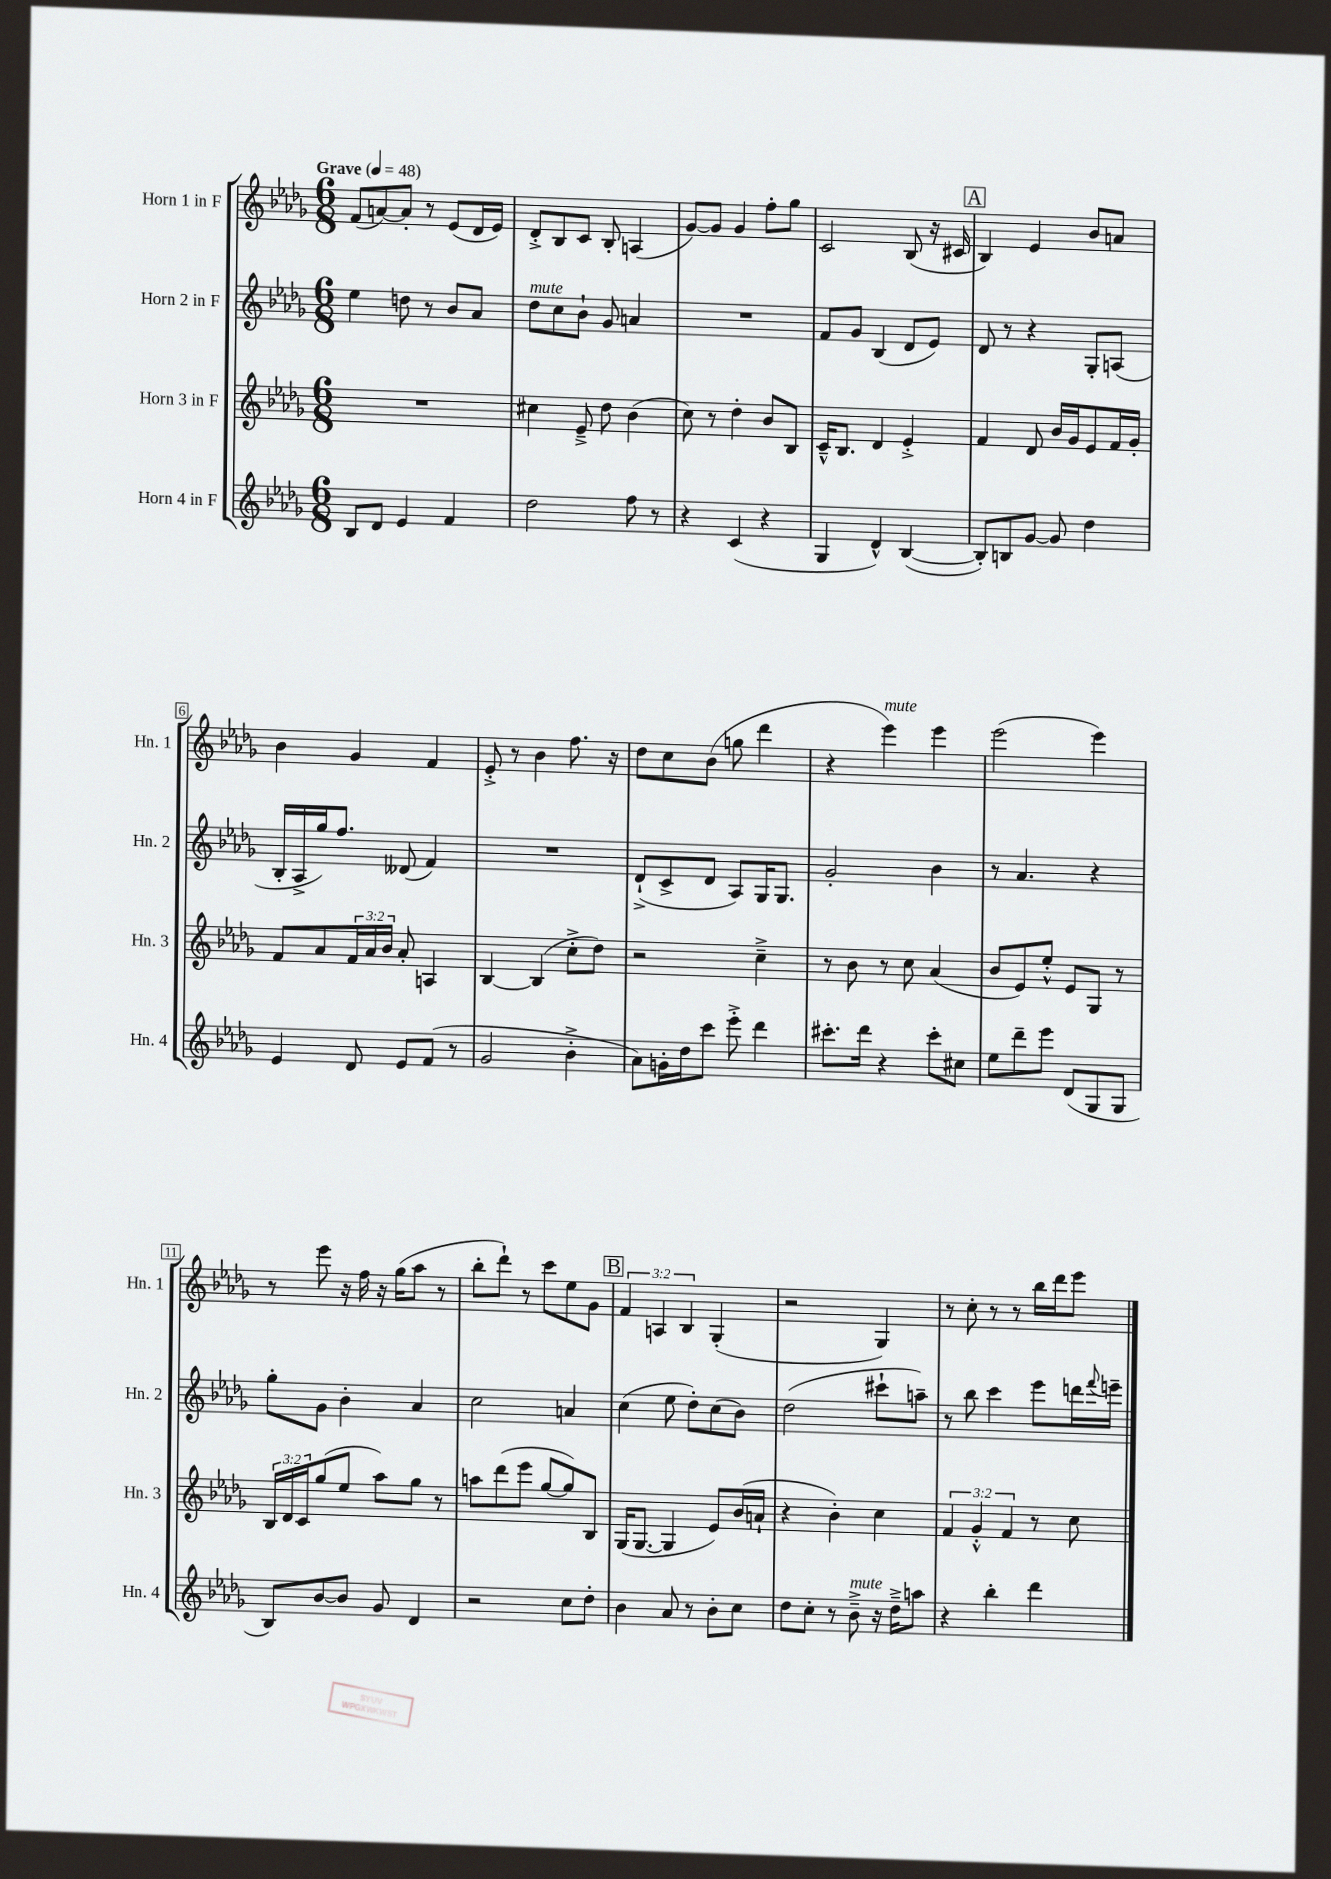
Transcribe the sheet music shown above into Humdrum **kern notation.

**kern	**kern	**kern	**kern
*staff4	*staff3	*staff2	*staff1
*clefG2	*clefG2	*clefG2	*clefG2
*k[b-e-a-d-g-]	*k[b-e-a-d-g-]	*k[b-e-a-d-g-]	*k[b-e-a-d-g-]
*M6/8	*M6/8	*M6/8	*M6/8
*MM48	*MM48	*MM48	*MM48
8B-	2.r	4ee-	(8f
8d-	.	.	[8a)
4e-	.	8dd	8a']
.	.	8r	8r
4f	.	8b-	(8e-
.	.	8a-	16d-
.	.	.	16e-)
=	=	=	=
2dd-	4cc#	8dd-	8d-'^
.	.	8cc	8B-
.	8e-~^	8b-`	8c
.	8dd-	8g-	8B-'
8ff	(4b-	4a	(4A
8r	.	.	.
=	=	=	=
4r	8cc)	2.r	[8g-)
.	8r	.	8g-]
(4c	4dd-'	.	4g-
4r	8b-	.	8ff'
.	8B-	.	8gg-
=	=	=	=
4G-	16c~^^	8f	2c
.	8.B-	.	.
.	.	8g-	.
4d-^^)	4d-	(4B-	.
([4B-	4e-'^	8d-	(8B-
.	.	8e-)	16r
.	.	.	16c#
=	=	=	=
8B-'])	4f	8d-	4B-)
8B	.	8r	.
[8g-	8d-	4r	4e-
8g-]	16b-	.	.
.	16g-	.	.
4dd-	8e-	8G-'	8b-
.	16f	(8A	8a
.	16g-'	.	.
=	=	=	=
4e-	8f	16B-'	4b-
.	.	16A-^	.
.	8a-	16gg-)	.
.	.	8.ff	.
8d-	24f	.	4g-
.	24a-	.	.
.	24b-	.	.
8e-	8a-'	(8d--	.
(8f	4A	4f)	4f
8r	.	.	.
=	=	=	=
2g-	[4B-	2.r	8e-'^
.	.	.	8r
.	(4B-]	.	4b-
4b-'^	8cc'^	.	8.ff
.	8dd-)	.	.
.	.	.	16r
=	=	=	=
8a-)	2r	(8d-`^	8dd-
16g'	.	8c^	8cc
16dd-	.	.	.
8ccc	.	8d-	(8b-
8eee-'^	.	8A-)	8gg
4ddd-	4cc~^	16G-	4ddd-
.	.	8.G-	.
=	=	=	=
8.ccc#'	8r	2g-'	4r
.	8b-	.	.
16ddd-	.	.	.
4r	8r	.	4eee-)
.	8cc	.	.
8ccc#'	(4a-	4b-	4eee-
8cc#	.	.	.
=	=	=	=
8ee-	8b-	8r	(2eee-
8ddd-~	8e-)	4.a-	.
8eee-	8ee-'^^	.	.
(8d-	8e-	.	.
8G-	8G-	4r	4eee-)
8G-	8r	.	.
=	=	=	=
8B-)	24B-	8gg-'	8r
.	24d-	.	.
.	24c	.	.
[8b-	(8gg-	8g-	8eee-
8b-]	8ee-	4b-'	16r
.	.	.	16ff
8g-	8aa-)	.	16r
.	.	.	(16gg-
4d-	8gg-	4a-	8aa-
.	8r	.	8r
=	=	=	=
2r	8aa	2cc	8bb-'
.	(8ddd-	.	8ddd-`)
.	8eee-	.	8r
.	[8gg-	.	8ccc
8cc	8gg-])	4a	8ee-
8dd-'	8B-	.	8g-
=	=	=	=
4b-	(16G-	(4cc	6f
.	[8.G-	.	.
.	.	.	6A
8a-	4G-]	8ee-	.
.	.	.	6B-
8r	.	8dd-')	.
8b-'	8e-)	(8cc	(4G-'
8cc	(16b-	8b-)	.
.	16a`	.	.
=	=	=	=
8dd-	4r	(2dd-	2r
8cc'	.	.	.
8r	4b-')	.	.
8b-~^	.	.	.
16r	4cc	8ccc#`	4G-)
16dd-~^	.	.	.
8aa	.	8aa~)	.
=	=	=	=
4r	6f	8r	8r
.	.	8bb-	8cc'
.	6g-'^^	.	.
4bb-'	.	4ccc	8r
.	6f	.	.
.	.	.	8r
4ddd-	8r	8eee-	16bb-
.	.	.	16ddd-
.	8cc	16ddd	8eee-
.	.	8qqfff	.
.	.	16eee~	.
==	==	==	==
*-	*-	*-	*-
